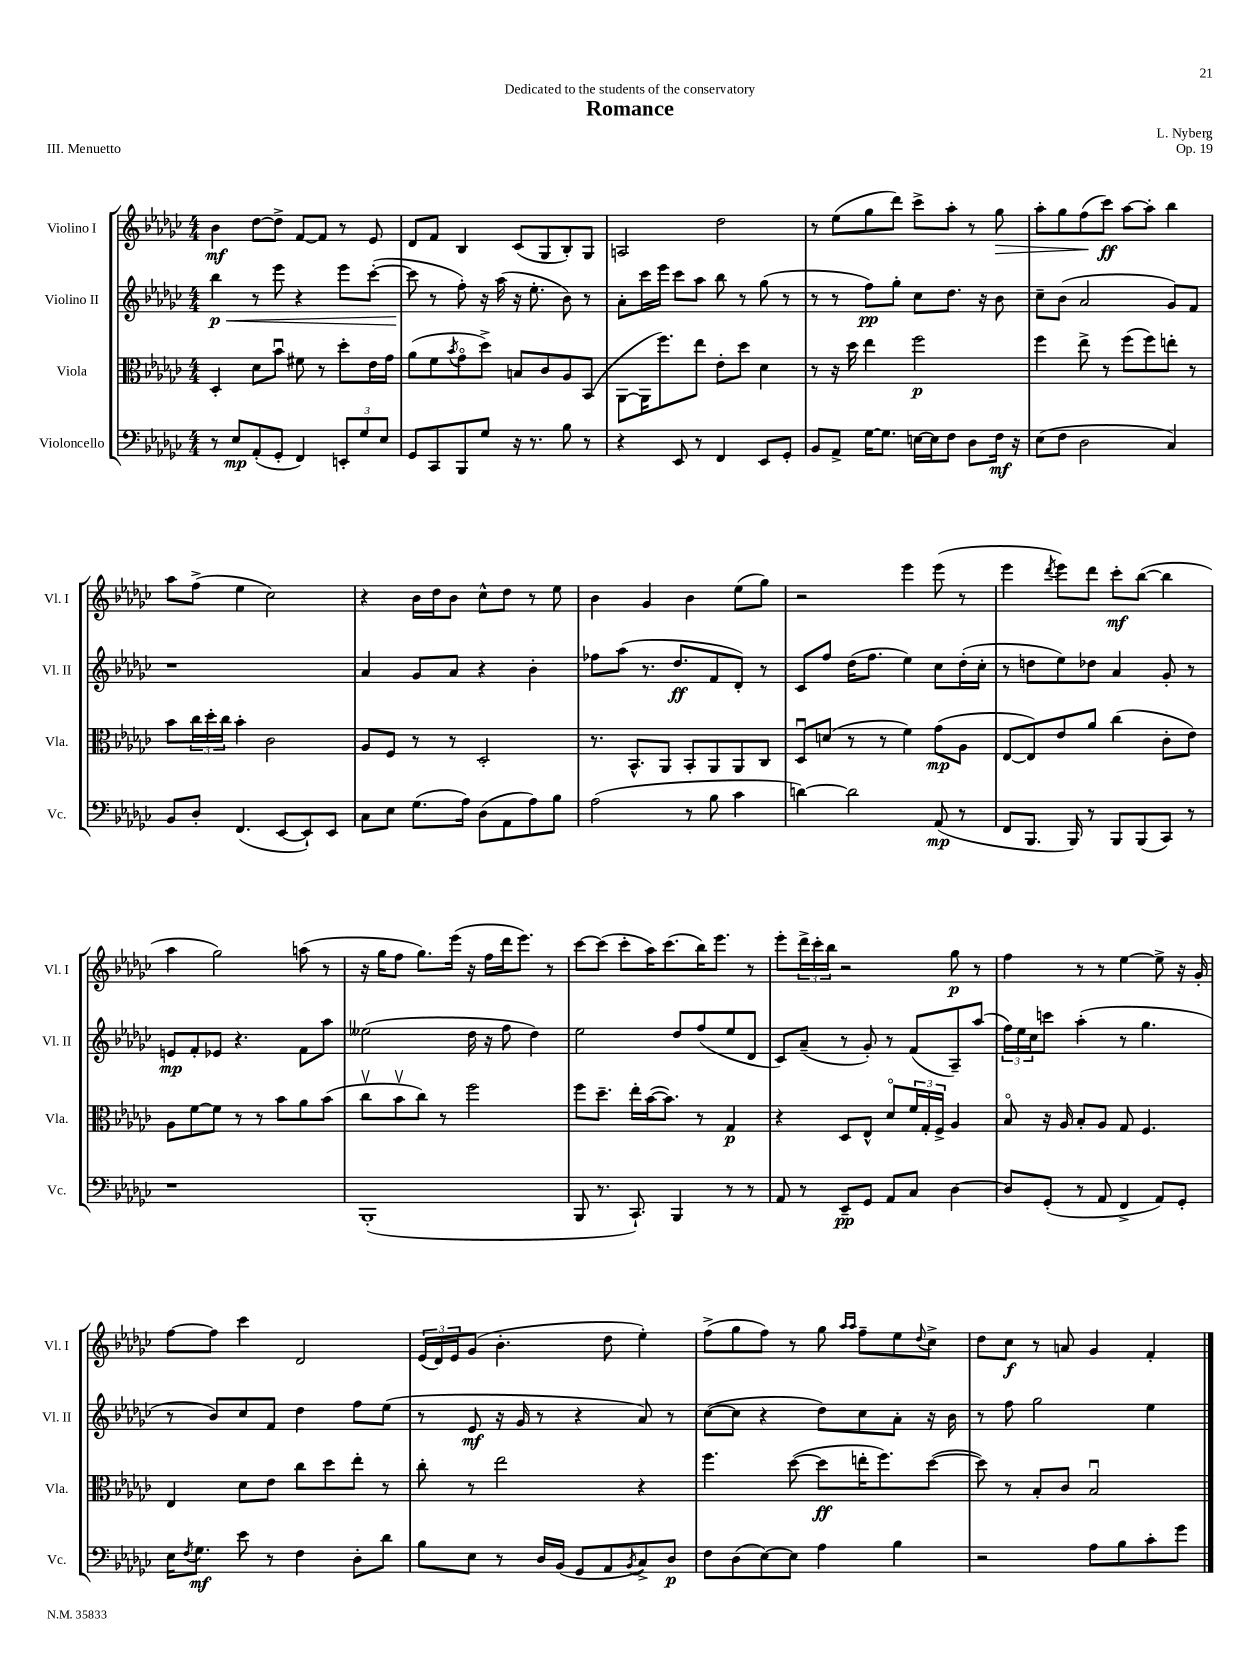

**kern	**dynam	**kern	**dynam	**kern	**dynam	**kern	**dynam
*part4	*part4	*part3	*part3	*part2	*part2	*part1	*part1
*staff4	*staff4	*staff3	*staff3	*staff2	*staff2	*staff1	*staff1
*I"Violoncello	*	*I"Viola	*	*I"Violino II	*	*I"Violino I	*
*I'Vc.	*	*I'Vla.	*	*I'Vl. II	*	*I'Vl. I	*
*clefF4	*	*clefC3	*	*clefG2	*	*clefG2	*
*k[b-e-a-d-g-c-]	*	*k[b-e-a-d-g-c-]	*	*k[b-e-a-d-g-c-]	*	*k[b-e-a-d-g-c-]	*
*M4/4	*	*M4/4	*	*M4/4	*	*M4/4	*
=1	=1	=1	=1	=1	=1	=1	=1
!	!	!	!	!	!LO:HP:b	!	!
8r	.	4D-'/	.	4bb-\	< p	4b-\	mf
8E-/L	mp	.	.	.	.	.	.
(8AA-'/	.	8d-\L	.	8r	.	[8dd-\L	.
8GG-'/J	.	8b-u\J	.	8eee-\	.	8dd-^\J]	.
4FF/)	.	8f#X\	.	4r	.	[8f/L	.
.	.	8r	.	.	.	8f/J]	.
12EEn'/L	.	8dd-'\L	.	8eee-\L	.	8r	.
12G-/	.	.	.	.	.	.	.
.	.	16e-\L	.	([8ccc-'\J	.	8e-/	.
12E-/J	.	.	.	.	.	.	.
.	.	16g-\JJ	.	.	.	.	.
=2	=2	=2	=2	=2	=2	=2	=2
8GG-/L	.	(8a-\L	.	8ccc-\]	.	8d-/L	.
8CC-/	.	8f\	.	8r	[	8f/J	.
.	.	8qb-/	.	.	.	.	.
8BBB-/	.	8g-\	.	8ff'\)	.	4B-/	.
8G-/J	.	8dd-^\J)	.	16r	.	.	.
.	.	.	.	(16aa-\	.	.	.
16r	.	8Bn/L	.	16r	.	(8c-/L	.
8.r	.	.	.	8.ee-'\	.	.	.
.	.	8c-/	.	.	.	8G-/	.
8B-\	.	8A-/	.	8b-\)	.	8B-'/)	.
8r	.	(8BB-/J	.	8r	.	8G-/J	.
=3	=3	=3	=3	=3	=3	=3	=3
4r	.	[8AA-\L	.	8a-'\L	.	2An/	.
.	.	16AA-\K]	.	16ccc-\L	.	.	.
.	.	8.ff\)	.	16eee-\JJ	.	.	.
8EE-/	.	.	.	8ccc-\L	.	.	.
8r	.	8ee-\J	.	8aa-\J	.	.	.
4FF/	.	8e-'\L	.	8bb-\	.	2dd-\	.
.	.	8dd-\J	.	8r	.	.	.
8EE-/L	.	4d-\	.	(8gg-\	.	.	.
8GG-'/J	.	.	.	8r	.	.	.
=4	=4	=4	=4	=4	=4	=4	=4
8BB-/L	.	8r	.	8r	.	8r	.
8AA-^/J	.	16r	.	8r	.	(8ee-\L	.
.	.	16dd-\	.	.	.	.	.
[16G-\KL	.	4ee-\	.	8ff\L)	pp	8gg-\	.
8.G-\J]	.	.	.	.	.	.	.
.	.	.	.	8gg-'\J	.	8ddd-\J)	.
[16En\LL	.	2ff\	p	8cc-\L	.	8ccc-^\L	.
16E\J]	.	.	.	.	.	.	.
8F\J	.	.	.	8.dd-\J	.	8aa-'\J	.
8D-\L	.	.	.	.	.	8r	.
.	.	.	.	16r	.	.	.
!	!	!	!	!	!	!	!LO:HP:b
16F\Jk	mf	.	.	8b-\	.	8gg-\	>
16r	.	.	.	.	.	.	.
=5	=5	=5	=5	=5	=5	=5	=5
(8E-\L	.	4ff\	.	8cc-~\L	.	8aa-'\L	.
8F\J	.	.	.	(8b-\J	.	8gg-\	.
2D-\	.	8ee-^\	.	2a-/	.	(8ff\	.
.	.	8r	.	.	.	8ccc-\J)	] ff
.	.	(8ff\L	.	.	.	[8aa-\L	.
.	.	8ff\)	.	.	.	8aa-'\J]	.
4C-/)	.	8een'\J	.	8g-/L)	.	4bb-\	.
.	.	8r	.	8f/J	.	.	.
!!LO:LB:g=z
=6	=6	=6	=6	=6	=6	=6	=6
8BB-/L	.	8b-\L	.	1r	.	8aa-\L	.
8D-'/J	.	24cc-\L	.	.	.	(8ff^\J	.
.	.	24dd-'\	.	.	.	.	.
.	.	24cc-\JJ	.	.	.	.	.
(4.FF/	.	4b-'\	.	.	.	4ee-\	.
.	.	2c-\	.	.	.	2cc-\)	.
[8EE-/L	.	.	.	.	.	.	.
8EE-`/])	.	.	.	.	.	.	.
8EE-/J	.	.	.	.	.	.	.
=7	=7	=7	=7	=7	=7	=7	=7
8C-\L	.	8A-/L	.	4a-/	.	4r	.
8E-\J	.	8F/J	.	.	.	.	.
(8.G-\L	.	8r	.	8g-/L	.	16b-\LL	.
.	.	.	.	.	.	16dd-\J	.
.	.	8r	.	8a-/J	.	8b-\J	.
16A-\Jk)	.	.	.	.	.	.	.
(8D-\L	.	2D-'/	.	4r	.	8cc-^^\L	.
8AA-\	.	.	.	.	.	8dd-\J	.
8A-\)	.	.	.	4b-'\	.	8r	.
8B-\J	.	.	.	.	.	8ee-\	.
=8	=8	=8	=8	=8	=8	=8	=8
(2A-\	.	8.r	.	8ff-X\L	.	4b-\	.
.	.	.	.	(8aa-\J	.	.	.
.	.	8.BB-^^/L	.	.	.	.	.
.	.	.	.	8.r	.	4g-/	.
.	.	8AA-/J	.	.	.	.	.
.	.	.	.	8.dd-/L	ff	.	.
8r	.	8BB-'/L	.	.	.	4b-\	.
8B-\	.	8AA-/	.	8f/	.	.	.
4c-\	.	8AA-/	.	8d-'/J)	.	(8ee-\L	.
.	.	8C-/J	.	8r	.	8gg-\J)	.
=9	=9	=9	=9	=9	=9	=9	=9
[4dn\)	.	8D-u/L	.	8c-/L	.	2r	.
.	.	(8dn/J	.	8ff/J	.	.	.
2d\]	.	8r	.	(16dd-\KL	.	.	.
.	.	.	.	8.ff\J	.	.	.
.	.	8r	.	.	.	.	.
.	.	4f\)	.	4ee-\)	.	4eee-\	.
(8AA-/	mp	(8g-\L	mp	8cc-\L	.	(8eee-\	.
8r	.	8A-\J	.	(16dd-'\L	.	8r	.
.	.	.	.	16cc-'\JJ	.	.	.
=10	=10	=10	=10	=10	=10	=10	=10
8FF/L	.	[8E-/L	.	8r	.	4eee-\	.
8.BBB-/J	.	8E-/])	.	8ddn\L	.	.	.
.	.	.	.	.	.	8qddd-/	.
.	.	8e-/	.	8ee-\)	.	8eee-\L)	.
16BBB-/)	.	.	.	.	.	.	.
8r	.	8a-/J	.	8dd-X\J	.	8ddd-\J	.
8BBB-/L	.	(4cc-\	.	4a-/	.	8ccc-'\L	mf
(8BBB-/	.	.	.	.	.	([8bb-\J	.
8CC-/J)	.	8c-'\L	.	8g-'/	.	4bb-\]	.
8r	.	8e-\J)	.	8r	.	.	.
!!LO:LB:g=z
=11	=11	=11	=11	=11	=11	=11	=11
1r	.	8A-\L	.	8en/L	mp	4aa-\	.
.	.	[8f\	.	8f'/	.	.	.
.	.	8f\J]	.	8e-X/J	.	2gg-\)	.
.	.	8r	.	4.r	.	.	.
.	.	8r	.	.	.	.	.
.	.	8b-\L	.	.	.	.	.
.	.	8a-\	.	8f\L	.	(8aan\	.
.	.	(8b-\J	.	8aa-\J	.	8r	.
=12	=12	=12	=12	=12	=12	=12	=12
(1BBB-'	.	8cc-v\L	.	(2ee--X\	.	16r	.
.	.	.	.	.	.	16gg-\KL	.
.	.	8b-v\	.	.	.	8ff\J	.
.	.	8cc-\J)	.	.	.	8.gg-\L)	.
.	.	8r	.	.	.	.	.
.	.	.	.	.	.	(16eee-\Jk	.
.	.	2ff\	.	16dd-\	.	16r	.
.	.	.	.	16r	.	16ff\LL	.
.	.	.	.	8ff\	.	16ddd-\J	.
.	.	.	.	.	.	8.eee-\J)	.
.	.	.	.	4dd-\)	.	.	.
.	.	.	.	.	.	8r	.
=13	=13	=13	=13	=13	=13	=13	=13
8BBB-/	.	8ff\L	.	2ee-\	.	[8ccc-\L	.
8.r	.	8.dd-~\J	.	.	.	(8ccc-\J]	.
.	.	.	.	.	.	8ccc-'\L	.
8.CC-`/)	.	16ee-'\LL	.	.	.	.	.
.	.	([16b-\J	.	.	.	16aa-\K)	.
.	.	8.b-\J])	.	.	.	(8.ccc-\	.
4BBB-/	.	.	.	8dd-/L	.	.	.
.	.	8r	.	(8ff/	.	16bb-\K)	.
.	.	.	.	.	.	8.eee-\J	.
8r	.	4G-/	p	8ee-/	.	.	.
8r	.	.	.	8d-/J	.	8r	.
=14	=14	=14	=14	=14	=14	=14	=14
8AA-/	.	4r	.	8c-/L)	.	8eee-'\L	.
8r	.	.	.	(8a-~/J	.	24ddd-^\L	.
.	.	.	.	.	.	24ccc-'\	.
.	.	.	.	.	.	24bb-\JJ	.
8EE-~/L	pp	8D-/L	.	8r	.	2r	.
8GG-/J	.	8E-^^/J	.	8g-'/)	.	.	.
8AA-/L	.	8d-/L	.	8r	.	.	.
8C-/J	.	24f/L	.	(8f/L	.	.	.
.	.	24G-'/	.	.	.	.	.
.	.	24F^/JJ	.	.	.	.	.
[4D-\	.	4A-/	.	8A-~/)	.	8gg-\	p
.	.	.	.	(8aa-/J	.	8r	.
=15	=15	=15	=15	=15	=15	=15	=15
8D-/L]	.	8B-/	.	24ff\LL)	.	4ff\	.
.	.	.	.	24ee-\	.	.	.
.	.	.	.	24cc-\J	.	.	.
(8GG-'/J	.	16r	.	8cccn\J	.	.	.
.	.	16A-/	.	.	.	.	.
8r	.	8B-'/L	.	(4aa-'\	.	8r	.
8AA-/	.	8A-/J	.	.	.	8r	.
4FF^/	.	8G-/	.	8r	.	[4ee-\	.
.	.	4.F/	.	4.gg-\	.	.	.
8AA-/L)	.	.	.	.	.	8ee-^\]	.
8GG-'/J	.	.	.	.	.	16r	.
.	.	.	.	.	.	16g-'/	.
!!LO:LB:g=z
=16	=16	=16	=16	=16	=16	=16	=16
16E-\KL	.	4E-/	.	8r	.	[8ff\L	.
8qF/	.	.	.	.	.	.	.
8.G-\J	mf	.	.	.	.	.	.
.	.	.	.	8b-/L)	.	8ff\J]	.
8e-\	.	8d-\L	.	8cc-/	.	4ccc-\	.
8r	.	8e-\J	.	8f/J	.	.	.
4F\	.	8cc-\L	.	4dd-\	.	2d-/	.
.	.	8dd-\	.	.	.	.	.
8D-'\L	.	8ee-'\J	.	8ff\L	.	.	.
8d-\J	.	8r	.	(8ee-\J	.	.	.
=17	=17	=17	=17	=17	=17	=17	=17
8B-\L	.	8cc-'\	.	8r	.	(24e-/LL	.
.	.	.	.	.	.	24d-/)	.
.	.	.	.	.	.	24e-/J	.
8E-\J	.	8r	.	8e-/	mf	(8g-/J	.
8r	.	2ee-\	.	16r	.	4.b-'\	.
.	.	.	.	16g-/	.	.	.
16D-/LL	.	.	.	8r	.	.	.
(16BB-/JJ	.	.	.	.	.	.	.
8GG-/L	.	.	.	4r	.	.	.
8AA-/	.	.	.	.	.	8dd-\	.
8qBB-/	.	.	.	.	.	.	.
8C-^/)	.	4r	.	8a-/)	.	4ee-'\)	.
8D-/J	p	.	.	8r	.	.	.
=18	=18	=18	=18	=18	=18	=18	=18
8F\L	.	4.ff\	.	([8cc-\L	.	(8ff^\L	.
(8D-\	.	.	.	8cc-\J]	.	8gg-\	.
[8E-\)	.	.	.	4r	.	8ff\J)	.
8E-\J]	.	([8dd-\	.	.	.	8r	.
4A-\	.	8dd-\L]	ff	8dd-\L)	.	8gg-\	.
.	.	.	.	.	.	16qqaa-/LL	.
.	.	.	.	.	.	16qqaa-/JJ	.
.	.	16een'\K	.	8cc-\	.	8ff~\L	.
.	.	8.ff\)	.	.	.	.	.
4B-\	.	.	.	8a-'\J	.	8ee-\	.
.	.	.	.	.	.	8qqdd-/	.
.	.	([8dd-\J	.	16r	.	8cc-^\J	.
.	.	.	.	16b-\	.	.	.
=19	=19	=19	=19	=19	=19	=19	=19
2r	.	8dd-\])	.	8r	.	8dd-\L	.
.	.	8r	.	8ff\	.	8cc-\J	f
.	.	8B-'/L	.	2gg-\	.	8r	.
.	.	8c-/J	.	.	.	8an/	.
8A-\L	.	2B-u/	.	.	.	4g-/	.
8B-\	.	.	.	.	.	.	.
8c-'\	.	.	.	4ee-\	.	4f'/	.
8g-\J	.	.	.	.	.	.	.
==	==	==	==	==	==	==	==
*-	*-	*-	*-	*-	*-	*-	*-
